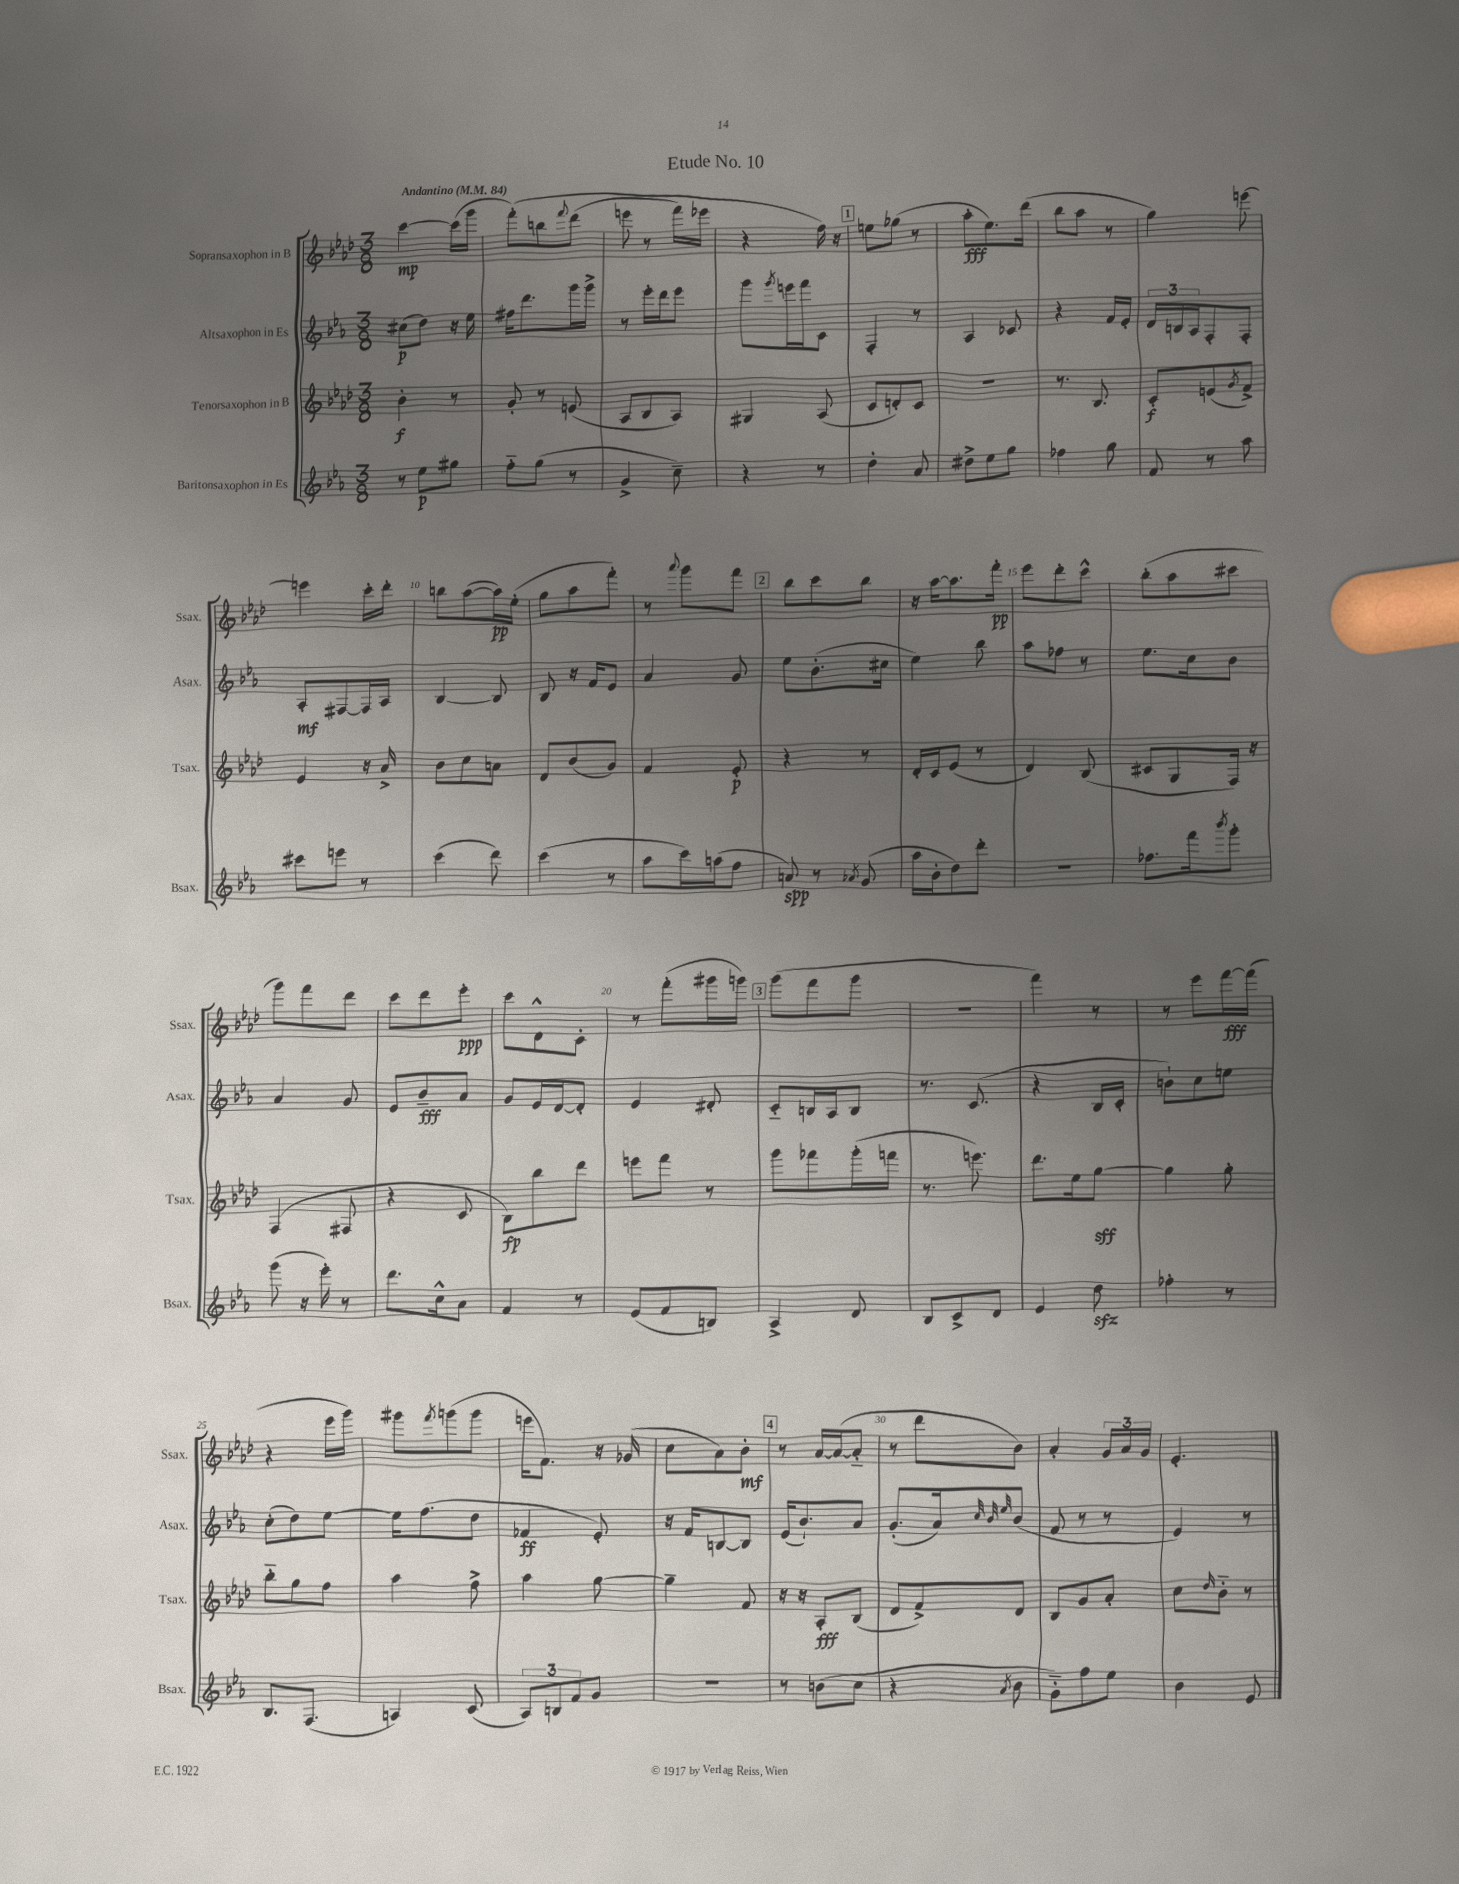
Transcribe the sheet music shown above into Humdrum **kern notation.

**kern	**kern	**kern	**kern
*staff4	*staff3	*staff2	*staff1
*clefG2	*clefG2	*clefG2	*clefG2
*k[b-e-a-]	*k[b-e-a-d-]	*k[b-e-a-]	*k[b-e-a-d-]
*M3/8	*M3/8	*M3/8	*M3/8
*MM84	*MM84	*MM84	*MM84
8r	4b-'\	(8cc#\L	[4ccc\
8ee-\L	.	8dd\J)	.
8gg#\J	8r	16r	(16ccc\]LL
.	.	16ee-\	16ggg\JJ
=	=	=	=
8ff'~\L	8g'/	16ff#\LK	&(8fff'\L)
.	.	8.ddd\	.
(8gg\J	8r	.	8bb\
.	.	.	8qqfff/
8r	(8e/	16ggg\L	(8ddd-\J
.	.	16ggg^\JJ	.
=	=	=	=
4g^/	8A-/L	8r	8eee\
.	8B-/	16eee-'\LL	8r
.	.	16ddd\J	.
8cc~\)	8A-/J)	8eee-\J	16fff\LL)
.	.	.	16eee-\JJ
=	=	=	=
4r	4G#/	8ggg\L	4r
.	.	8qggg/	.
.	.	16eee\L	.
.	.	16fff\J	.
8r	(8A-/	8c\J	16ff\&)
.	.	.	16r
=	=	=	=
4dd'\	8c/L	4F'/	8ee\L
.	8d'/)	.	(8gg-\J
8a-/	8c/J	8r	8r
=	=	=	=
8dd#^\L	4.r	4A-/	8aa-'\L
8ee-\	.	.	8.ee-\)
8gg\J	.	8c-/	.
.	.	.	(16ddd-\Jk
=	=	=	=
4ff-\	8.r	4r	8bb-\L
.	.	.	8aa-\J
.	8.B-/	.	.
8gg\	.	16f/LL	8r
.	.	16e-'/JJ	.
=	=	=	=
8f/	8c'/L	24d/LL	4gg\)
.	.	24B/	.
.	.	24A-/J	.
8r	(8e/	8F'/	.
.	8qg/	.	.
8aa-\	8f^/J)	8F'/J	[8eee\
=	=	=	=
8ccc#\L	4e-/	8A-'/L	4eee\]
8eee\J	.	[8F#/	.
8r	16r	16F#/]L	16ccc'\LL
.	16a-^/	16A-/JJ	16ddd-'\JJ
=	=	=	=
(4ccc\	8b-\L	[4B-/	8bb\L
.	8cc\	.	([8aa-\
8ddd\)	8a\J	8B-/]	16aa-\]L)
.	.	.	(16ee-'\JJ
=	=	=	=
(4ccc\	8d-/L	8B-/	8gg\L
.	(8b-/	16r	8aa-\
.	.	16f/LK	.
8r	8g/J)	8e-/J	8fff'\J)
=	=	=	=
8aa-\L	4f/	4a-/	8r
.	.	.	8qqaaa-/
16ccc\L)	.	.	8ggg\L
(16aa\J	.	.	.
8ff\J	8e-'/	8g/	8fff\J
=	=	=	=
8a/)	4r	8ee-\L	8bb-\L
8r	.	(8.b-'\	8ccc\
8qa-/	.	.	.
(8g/	8r	.	8bb-\J
.	.	16cc#\Jk	.
=	=	=	=
16aa-\LL	16d-'/LL	4ee-\)	16r
16b-'\J	16c/J	.	[16aa-\LK
8dd\)	(8e-/J	.	8.aa-\]
8ddd'\J	8r	8bb-\	.
.	.	.	16fff'\Jk
=	=	=	=
4.r	4d-/)	8aa-\L	8eee-\L
.	.	8ff-\J	8ddd-'\
.	(8B-/	8r	8ccc^^\J
=	=	=	=
8.ff-\L	8c#/L	8.ee-\L	(8bb-'\L
.	8G/	.	8aa-\
16fff\k	.	16cc\k	.
8qbbb-/	.	.	.
8ggg'\J	16F/Jk)	8b-\J	8ccc#\J
.	16r	.	.
=	=	=	=
(8ggg\	(4F/	4a-/	8ggg\L)
16r	.	.	8fff\
16eee-'\)	.	.	.
8r	8F#/	8g/	8ddd-\J
=	=	=	=
8.ddd\L	4r	8e-/L	8ccc\L
.	.	8b-~/	8ddd-\
16cc^^\k	.	.	.
8a-\J	8c/	8a-/J	8eee-'\J
=	=	=	=
4f/	8B-\L)	8g/L	8ccc\L
.	8bb-\	16e-/L	8d-^^\
.	.	[16d/J	.
8r	8ddd-\J	8d'/]J	8c'\J
=	=	=	=
(8e-/L	8eee\L	4e-/	8r
8f/	8fff\J	.	(8fff'\L
8B/J)	8r	8d#'/	16ggg#\L
.	.	.	16ggg\JJ)
=	=	=	=
4A-^/	8ggg\L	8c'~/L	(8ggg\L
.	8fff-\	16B/L	8fff\
.	.	16A-/J	.
8d/	(16ggg'\L	8B/J	8ggg\J
.	16fff\JJ	.	.
=	=	=	=
8B-/L	8.r	8.r	4.r
8c^/	.	.	.
.	8.eee\)	(8.c/	.
8d/J	.	.	.
=	=	=	=
4e-/	8.ddd-\L	4r	4fff\)
.	16ee-\k	.	.
8dd\	[8gg\J	16B-/LL	8r
.	.	16c'/JJ	.
=	=	=	=
4ff-'\	4gg\]	8b`\L)	8r
.	.	8cc\	8eee-\L
8r	8gg'\	8ee\J	[16fff\L
.	.	.	(16fff\]JJ
=	=	=	=
8.B-/L	8bb-'~\L	(8cc'\L	4r
.	8gg\	8dd\)	.
(8.F/J	.	.	.
.	8ff\J	[8ee-\J	16eee-\LL
.	.	.	16ggg\JJ)
=	=	=	=
4A/)	4aa-\	16ee-\]LK	8ggg#\L
.	.	(8.ff\	.
.	.	.	8qfff/
.	.	.	(8ggg\
(8c/	8ff^\	8dd\J	8ggg\J
=	=	=	=
12A-/L)	4aa-\	4f-/	16eee\LK
.	.	.	8.f\J)
12B/	.	.	.
12f/	.	.	.
8g/J	[8gg\	8e-'/)	16r
.	.	.	(16g-/
=	=	=	=
4.r	4gg~\]	16r	8cc\L
.	.	16f/LK	.
.	.	[8B/	8a-\)
.	8f/	8B/]J	8b-'\J
=	=	=	=
8r	16r	(16e-/LK	8r
.	16r	8.b-`/)	.
(8b\L	8A-'/L	.	[16a-/LL
.	.	.	(16a-/_J
8cc\J	(8B-/J	8a-/J	8a-'~/]J
=	=	=	=
4r	8d-/L	(8.g'/L	8r
.	8f^/)	.	8ddd-\L
.	.	16a-/k)	.
.	.	32qqcc/	.
.	.	32qqb-/	.
8qa-/	.	32qqee-/	.
8b-\	8d-/J	(8b-/J	8b-\J)
=	=	=	=
8g'~\L)	8B-/L	8f/	4a-'/
8ff\	8g/	8r	.
8ee-\J	8a-'/J	8r	24g/LL
.	.	.	24a-/
.	.	.	24g/JJ
=	=	=	=
4b-\	8cc\L	4e-/)	4.e-'/
.	16qqdd-/	.	.
.	8b-'~\J	.	.
8e-/	8r	8r	.
==	==	==	==
*-	*-	*-	*-
